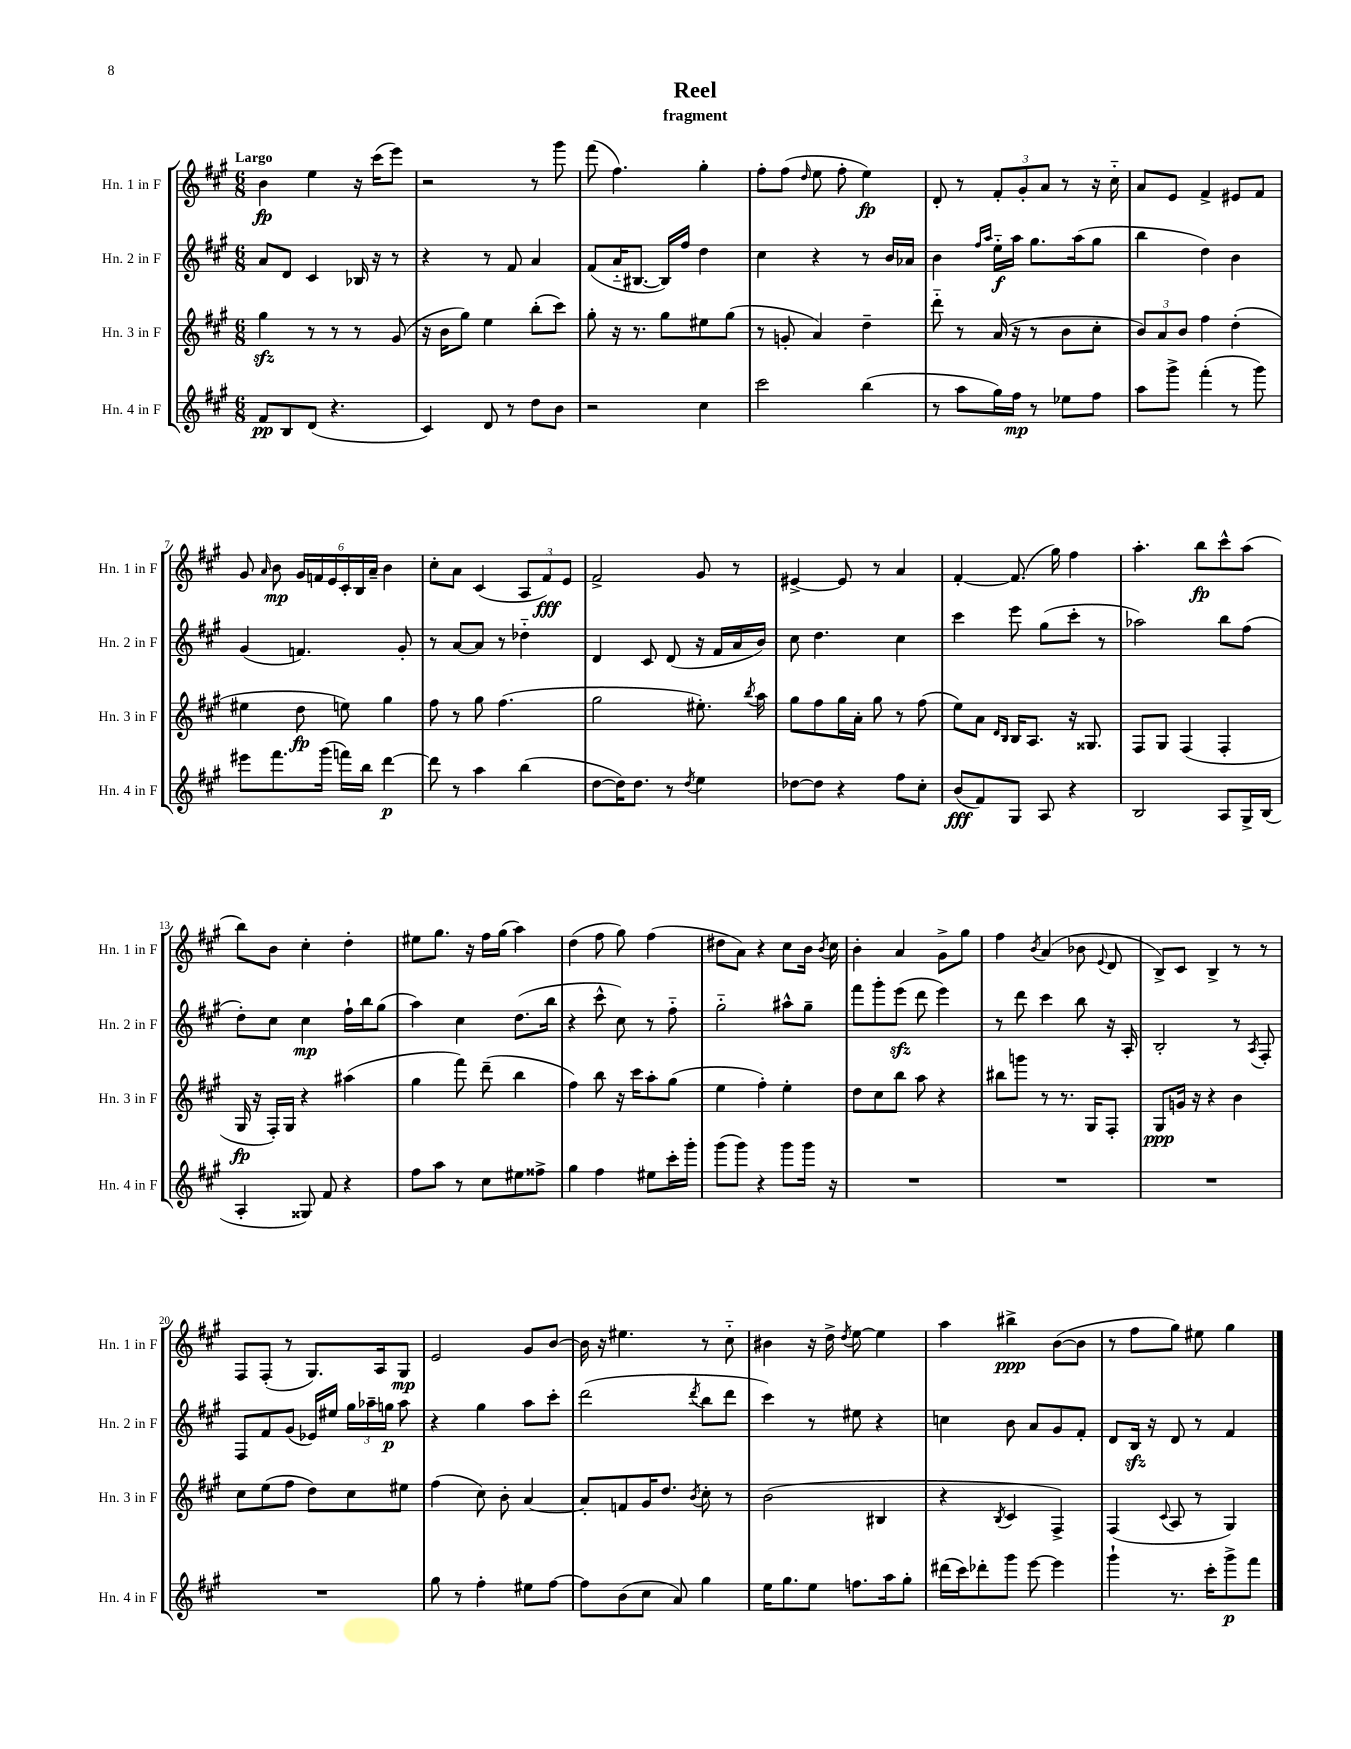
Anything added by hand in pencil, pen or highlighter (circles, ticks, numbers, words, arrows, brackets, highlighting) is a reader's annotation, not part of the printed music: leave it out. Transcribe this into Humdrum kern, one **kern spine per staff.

**kern	**dynam	**kern	**dynam	**kern	**dynam	**kern	**dynam
*part4	*part4	*part3	*part3	*part2	*part2	*part1	*part1
*staff4	*staff4	*staff3	*staff3	*staff2	*staff2	*staff1	*staff1
*I"Hn. 4 in F	*	*I"Hn. 3 in F	*	*I"Hn. 2 in F	*	*I"Hn. 1 in F	*
*I'Hn. 4 in F	*	*I'Hn. 3 in F	*	*I'Hn. 2 in F	*	*I'Hn. 1 in F	*
*clefG2	*	*clefG2	*	*clefG2	*	*clefG2	*
*k[f#c#g#]	*	*k[f#c#g#]	*	*k[f#c#g#]	*	*k[f#c#g#]	*
*M6/8	*	*M6/8	*	*M6/8	*	*M6/8	*
=1	=1	=1	=1	=1	=1	=1	=1
!	!	!	!	!	!	!LO:TX:a:B:t=Largo	!
8f#/L	pp	4gg#zz\	.	8a/L	.	4b\	fp
8B/	.	.	.	8d/J	.	.	.
(8d/J	.	8r	.	4c#/	.	4ee\	.
4.r	.	8r	.	.	.	.	.
.	.	8r	.	16B-X/	.	16r	.
.	.	.	.	16r	.	(16ccc#\KL	.
.	.	(8g#/	.	8r	.	8eee\J)	.
=2	=2	=2	=2	=2	=2	=2	=2
4c#/)	.	16r	.	4r	.	2r	.
.	.	16b\KL	.	.	.	.	.
.	.	8gg#\J)	.	.	.	.	.
8d/	.	4ee\	.	8r	.	.	.
8r	.	.	.	8f#/	.	.	.
8dd\L	.	(8bb'\L	.	4a/	.	8r	.
8b\J	.	8ccc#\J)	.	.	.	8ggg#\	.
=3	=3	=3	=3	=3	=3	=3	=3
2r	.	8gg#'\	.	(8f#/L	.	(8fff#\	.
.	.	16r	.	16a/K	.	4.ff#\)	.
.	.	8.r	.	[8.B#X/J	.	.	.
.	.	8gg#\L	.	16B#/LL])	.	.	.
.	.	.	.	16ff#/JJ	.	.	.
4cc#\	.	8ee#X\	.	4dd\	.	4gg#'\	.
.	.	(8gg#\J	.	.	.	.	.
=4	=4	=4	=4	=4	=4	=4	=4
2ccc#\	.	8r	.	4cc#\	.	8ff#'\L	.
.	.	8gn'/	.	.	.	(8ff#\J	.
.	.	.	.	.	.	16qqdd/	.
.	.	4a/)	.	4r	.	8ee\	.
.	.	.	.	.	.	8ff#'\	.
(4bb\	.	4dd~\	.	8r	.	4ee\)	fp
.	.	.	.	16b/LL	.	.	.
.	.	.	.	16a-X/JJ	.	.	.
=5	=5	=5	=5	=5	=5	=5	=5
8r	.	8ddd\	.	4b\	.	8d'/	.
8aa\L	.	8r	.	.	.	8r	.
.	.	.	.	16qqff#/LL	.	.	.
.	.	.	.	16qqaa/JJ	.	.	.
16gg#\L)	.	(16a/	.	16ee\LL	f	12f#'/L	.
16ff#\JJ	mp	16r	.	16aa\JJ	.	.	.
.	.	.	.	.	.	12g#'/	.
8r	.	8r	.	8.gg#\L	.	.	.
.	.	.	.	.	.	12a/J	.
8ee-X\L	.	8b\L	.	.	.	8r	.
.	.	.	.	(16aa\k	.	.	.
8ff#\J	.	8cc#'\J	.	8gg#\J	.	16r	.
.	.	.	.	.	.	16cc#\	.
=6	=6	=6	=6	=6	=6	=6	=6
8aa\L	.	12b/L)	.	4bb\	.	8a/L	.
.	.	12a/	.	.	.	.	.
8ggg#^\J	.	.	.	.	.	8e/J	.
.	.	12b/J	.	.	.	.	.
(4fff#'\	.	4ff#\	.	4dd\)	.	4f#^/	.
8r	.	(4dd'\	.	4b\	.	8e#X/L	.
8ggg#\)	.	.	.	.	.	8f#/J	.
!!LO:LB:g=z
=7	=7	=7	=7	=7	=7	=7	=7
8eee#X\L	.	4ee#X\	.	(4g#/	.	8g#/	.
.	.	.	.	.	.	16qqa/	.
8.fff#\	.	.	.	.	.	8b\	mp
.	.	8dd\	fp	4.fn/)	.	24g#/LL	.
.	.	.	.	.	.	24fn/	.
(16ggg#\Jk	.	.	.	.	.	.	.
.	.	.	.	.	.	24e/	.
16fffn\LL)	.	8een\)	.	.	.	24c#'/	.
.	.	.	.	.	.	24B/	.
16bb\JJ	.	.	.	.	.	.	.
.	.	.	.	.	.	24a~/JJ	.
[4ddd\	p	4gg#\	.	.	.	4b\	.
.	.	.	.	8g#'/	.	.	.
=8	=8	=8	=8	=8	=8	=8	=8
8ddd\]	.	8ff#\	.	8r	.	8cc#'\L	.
8r	.	8r	.	[8a/L	.	8a\J	.
4aa\	.	8gg#\	.	8a/J]	.	(4c#/	.
.	.	(4.ff#\	.	8r	.	.	.
(4bb\	.	.	.	4dd-X\	.	12A/L	.
.	.	.	.	.	.	12f#/)	fff
.	.	.	.	.	.	12e/J	.
=9	=9	=9	=9	=9	=9	=9	=9
[8dd\L	.	2gg#\	.	4d/	.	2f#^/	.
16dd\K])	.	.	.	.	.	.	.
8.dd\J	.	.	.	.	.	.	.
.	.	.	.	8c#/	.	.	.
8r	.	.	.	(8d/	.	.	.
8qdd/	.	.	.	.	.	.	.
4ee\	.	8.ee#X'\)	.	16r	.	8g#/	.
.	.	.	.	16f#/LL	.	.	.
.	.	.	.	16a/	.	8r	.
.	.	8qbb/	.	.	.	.	.
.	.	16aa\	.	16b/JJ)	.	.	.
=10	=10	=10	=10	=10	=10	=10	=10
[8dd-X\L	.	8gg#\L	.	8cc#\	.	[4e#X^/	.
8dd-\J]	.	8ff#\	.	4.dd\	.	.	.
4r	.	16gg#\L	.	.	.	8e#/]	.
.	.	16a'\JJ	.	.	.	.	.
.	.	8gg#\	.	.	.	8r	.
8ff#\L	.	8r	.	4cc#\	.	4a/	.
8cc#'\J	.	(8ff#\	.	.	.	.	.
=11	=11	=11	=11	=11	=11	=11	=11
(8b/L	fff	8ee\L)	.	4ccc#\	.	[4f#'/	.
8f#/)	.	8a\J	.	.	.	.	.
.	.	16qqd/LL	.	.	.	.	.
.	.	16qqB/JJ	.	.	.	.	.
8G#/J	.	16B/KL	.	8eee\	.	(8.f#/]	.
.	.	8.A/J	.	.	.	.	.
8A/	.	.	.	(8gg#\L	.	.	.
.	.	.	.	.	.	16gg#\)	.
4r	.	16r	.	8ccc#'\J	.	4ff#\	.
.	.	8.G##X/	.	.	.	.	.
.	.	.	.	8r	.	.	.
=12	=12	=12	=12	=12	=12	=12	=12
2B/	.	8F#/L	.	2aa-X\)	.	4.aa'\	.
.	.	8G#/J	.	.	.	.	.
.	.	(4F#/	.	.	.	.	.
.	.	.	.	.	.	8bb\L	fp
8A/L	.	4F#'/	.	8bb\L	.	8ccc#^^\	.
16G#^/L	.	.	.	(8ff#\J	.	(8aa\J	.
(16B/JJ	.	.	.	.	.	.	.
!!LO:LB:g=z
=13	=13	=13	=13	=13	=13	=13	=13
4A'/	.	16G#/	fp	8dd'\L)	.	8bb\L)	.
.	.	16r	.	.	.	.	.
.	.	16F#'/LL)	.	8cc#\J	.	8b\J	.
.	.	16G#/JJ	.	.	.	.	.
8G##X/)	.	4r	.	4cc#\	mp	4cc#'\	.
8f#/	.	.	.	.	.	.	.
4r	.	(4aa#X\	.	16ff#`\LL	.	4dd'\	.
.	.	.	.	16bb\J	.	.	.
.	.	.	.	(8gg#\J	.	.	.
=14	=14	=14	=14	=14	=14	=14	=14
8ff#\L	.	4gg#\	.	4aa\)	.	8ee#X\L	.
8aa\J	.	.	.	.	.	8.gg#\J	.
8r	.	8fff#\)	.	4cc#\	.	.	.
.	.	.	.	.	.	16r	.
8cc#\L	.	(8ddd~\	.	.	.	16ff#\LL	.
.	.	.	.	.	.	(16gg#\JJ	.
8ee#X\	.	4bb\	.	(8.dd\L	.	4aa\)	.
8ff##X^\J	.	.	.	.	.	.	.
.	.	.	.	16bb\Jk	.	.	.
=15	=15	=15	=15	=15	=15	=15	=15
4gg#\	.	4ff#\)	.	4r	.	(4dd\	.
4ff#\	.	8bb\	.	8ccc#^^\	.	8ff#\	.
.	.	16r	.	8cc#\)	.	8gg#\)	.
.	.	16ccc#\KL	.	.	.	.	.
8ee#X\L	.	8aa'\	.	8r	.	(4ff#\	.
16ccc#'\L	.	(8gg#\J	.	8ff#\	.	.	.
16ggg#'\JJ	.	.	.	.	.	.	.
=16	=16	=16	=16	=16	=16	=16	=16
(8ggg#\L	.	4ee\	.	2gg#\	.	8dd#X\L	.
8ggg#\J)	.	.	.	.	.	8a\J)	.
4r	.	4ff#'\)	.	.	.	4r	.
8ggg#\L	.	4ee'\	.	8aa#X^^\L	.	8cc#\L	.
16ggg#\Jk	.	.	.	8gg#~\J	.	16b\Jk	.
.	.	.	.	.	.	8qb/	.
16r	.	.	.	.	.	16cc#\	.
=17	=17	=17	=17	=17	=17	=17	=17
2.r	.	8dd\L	.	8fff#\L	.	4b'\	.
.	.	8cc#\	.	8ggg#'\	.	.	.
.	.	8bb\J	.	(8eeezz\J	.	4a/	.
.	.	8aa\	.	8ddd\	.	.	.
.	.	4r	.	4eee\)	.	8g#^\L	.
.	.	.	.	.	.	8gg#\J	.
=18	=18	=18	=18	=18	=18	=18	=18
2.r	.	8bb#X\L	.	8r	.	4ff#\	.
.	.	8gggn\J	.	8ddd\	.	.	.
.	.	.	.	.	.	8qb/	.
.	.	8r	.	4ccc#\	.	(4a/	.
.	.	8.r	.	.	.	.	.
.	.	.	.	8bb\	.	8b-X\	.
.	.	16G#/KL	.	.	.	.	.
.	.	.	.	.	.	8qqe/	.
.	.	8F#'/J	.	16r	.	8d/	.
.	.	.	.	16A'/	.	.	.
=19	=19	=19	=19	=19	=19	=19	=19
2.r	.	8G#/L	ppp	2B'/	.	8B^/L)	.
.	.	16gn/Jk	.	.	.	8c#/J	.
.	.	16r	.	.	.	.	.
.	.	4r	.	.	.	4B^/	.
.	.	4b\	.	8r	.	8r	.
.	.	.	.	8qA/	.	.	.
.	.	.	.	8F#'/	.	8r	.
!!LO:LB:g=z
=20	=20	=20	=20	=20	=20	=20	=20
2.r	.	8cc#\L	.	8F#/L	.	8F#/L	.
.	.	(8ee\	.	8f#/	.	(8F#'/J	.
.	.	8ff#\J	.	(8g#/J	.	8r	.
.	.	8dd\L)	.	16e-X/LL)	.	8.G#/L)	.
.	.	.	.	16ee#X/JJ	.	.	.
.	.	8cc#\	.	24gg#\LL	.	.	.
.	.	.	.	24aa-X~\	.	.	.
.	.	.	.	.	.	16A/k	.
.	.	.	.	24ggn\JJ	p	.	.
.	.	8ee#X\J	.	8aa-\	.	8G#/J	mp
=21	=21	=21	=21	=21	=21	=21	=21
8gg#\	.	(4ff#\	.	4r	.	2e/	.
8r	.	.	.	.	.	.	.
4ff#'\	.	8cc#\)	.	4gg#\	.	.	.
.	.	8b'\	.	.	.	.	.
8ee#X\L	.	[4a/	.	8aa\L	.	8g#/L	.
[8ff#\J	.	.	.	8ccc#'\J	.	[8b/J	.
=22	=22	=22	=22	=22	=22	=22	=22
8ff#\L]	.	8a'/L]	.	(2ddd\	.	16b\]	.
.	.	.	.	.	.	16r	.
(8b\	.	8fn/	.	.	.	4.ee#X\	.
8cc#\J	.	16g#/K	.	.	.	.	.
.	.	8.dd/J	.	.	.	.	.
8a/)	.	.	.	.	.	.	.
.	.	8qb/	.	8qddd/	.	.	.
4gg#\	.	8cc#'\	.	8bb\L	.	8r	.
.	.	8r	.	8ddd\J	.	8cc#\	.
=23	=23	=23	=23	=23	=23	=23	=23
16ee\KL	.	(2b\	.	4ccc#\)	.	4b#X\	.
8.gg#\	.	.	.	.	.	.	.
8ee\J	.	.	.	8r	.	16r	.
.	.	.	.	.	.	16dd^\	.
.	.	.	.	.	.	8qdd/	.
8.ffn\L	.	.	.	8ee#X\	.	[8ee\	.
.	.	4B#X/	.	4r	.	4ee\]	.
16aa\k	.	.	.	.	.	.	.
8gg#'\J	.	.	.	.	.	.	.
=24	=24	=24	=24	=24	=24	=24	=24
(16ddd#X\LL	.	4r	.	4ccn\	.	4aa\	.
16ccc#\J)	.	.	.	.	.	.	.
8ddd-X'\	.	.	.	.	.	.	.
.	.	8qB/	.	.	.	.	.
8ggg#\J	.	4c#/	.	8b\	.	4bb#X^\	ppp
[8eee\	.	.	.	8a/L	.	.	.
4eee\]	.	4F#^/)	.	8g#/	.	([8b\L	.
.	.	.	.	8f#'/J	.	8b\J]	.
=25	=25	=25	=25	=25	=25	=25	=25
4ggg#`\	.	(4F#/	.	8d/L	.	8r	.
.	.	.	.	16Bzz/Jk	.	8ff#\L	.
.	.	.	.	16r	.	.	.
.	.	8qqc#/	.	.	.	.	.
8.r	.	8A/	.	8d/	.	8gg#\J)	.
.	.	8r	.	8r	.	8ee#X\	.
16ccc#'\KL	.	.	.	.	.	.	.
8ggg#^\	p	4G#/)	.	4f#/	.	4gg#\	.
8fff#\J	.	.	.	.	.	.	.
==	==	==	==	==	==	==	==
*-	*-	*-	*-	*-	*-	*-	*-
